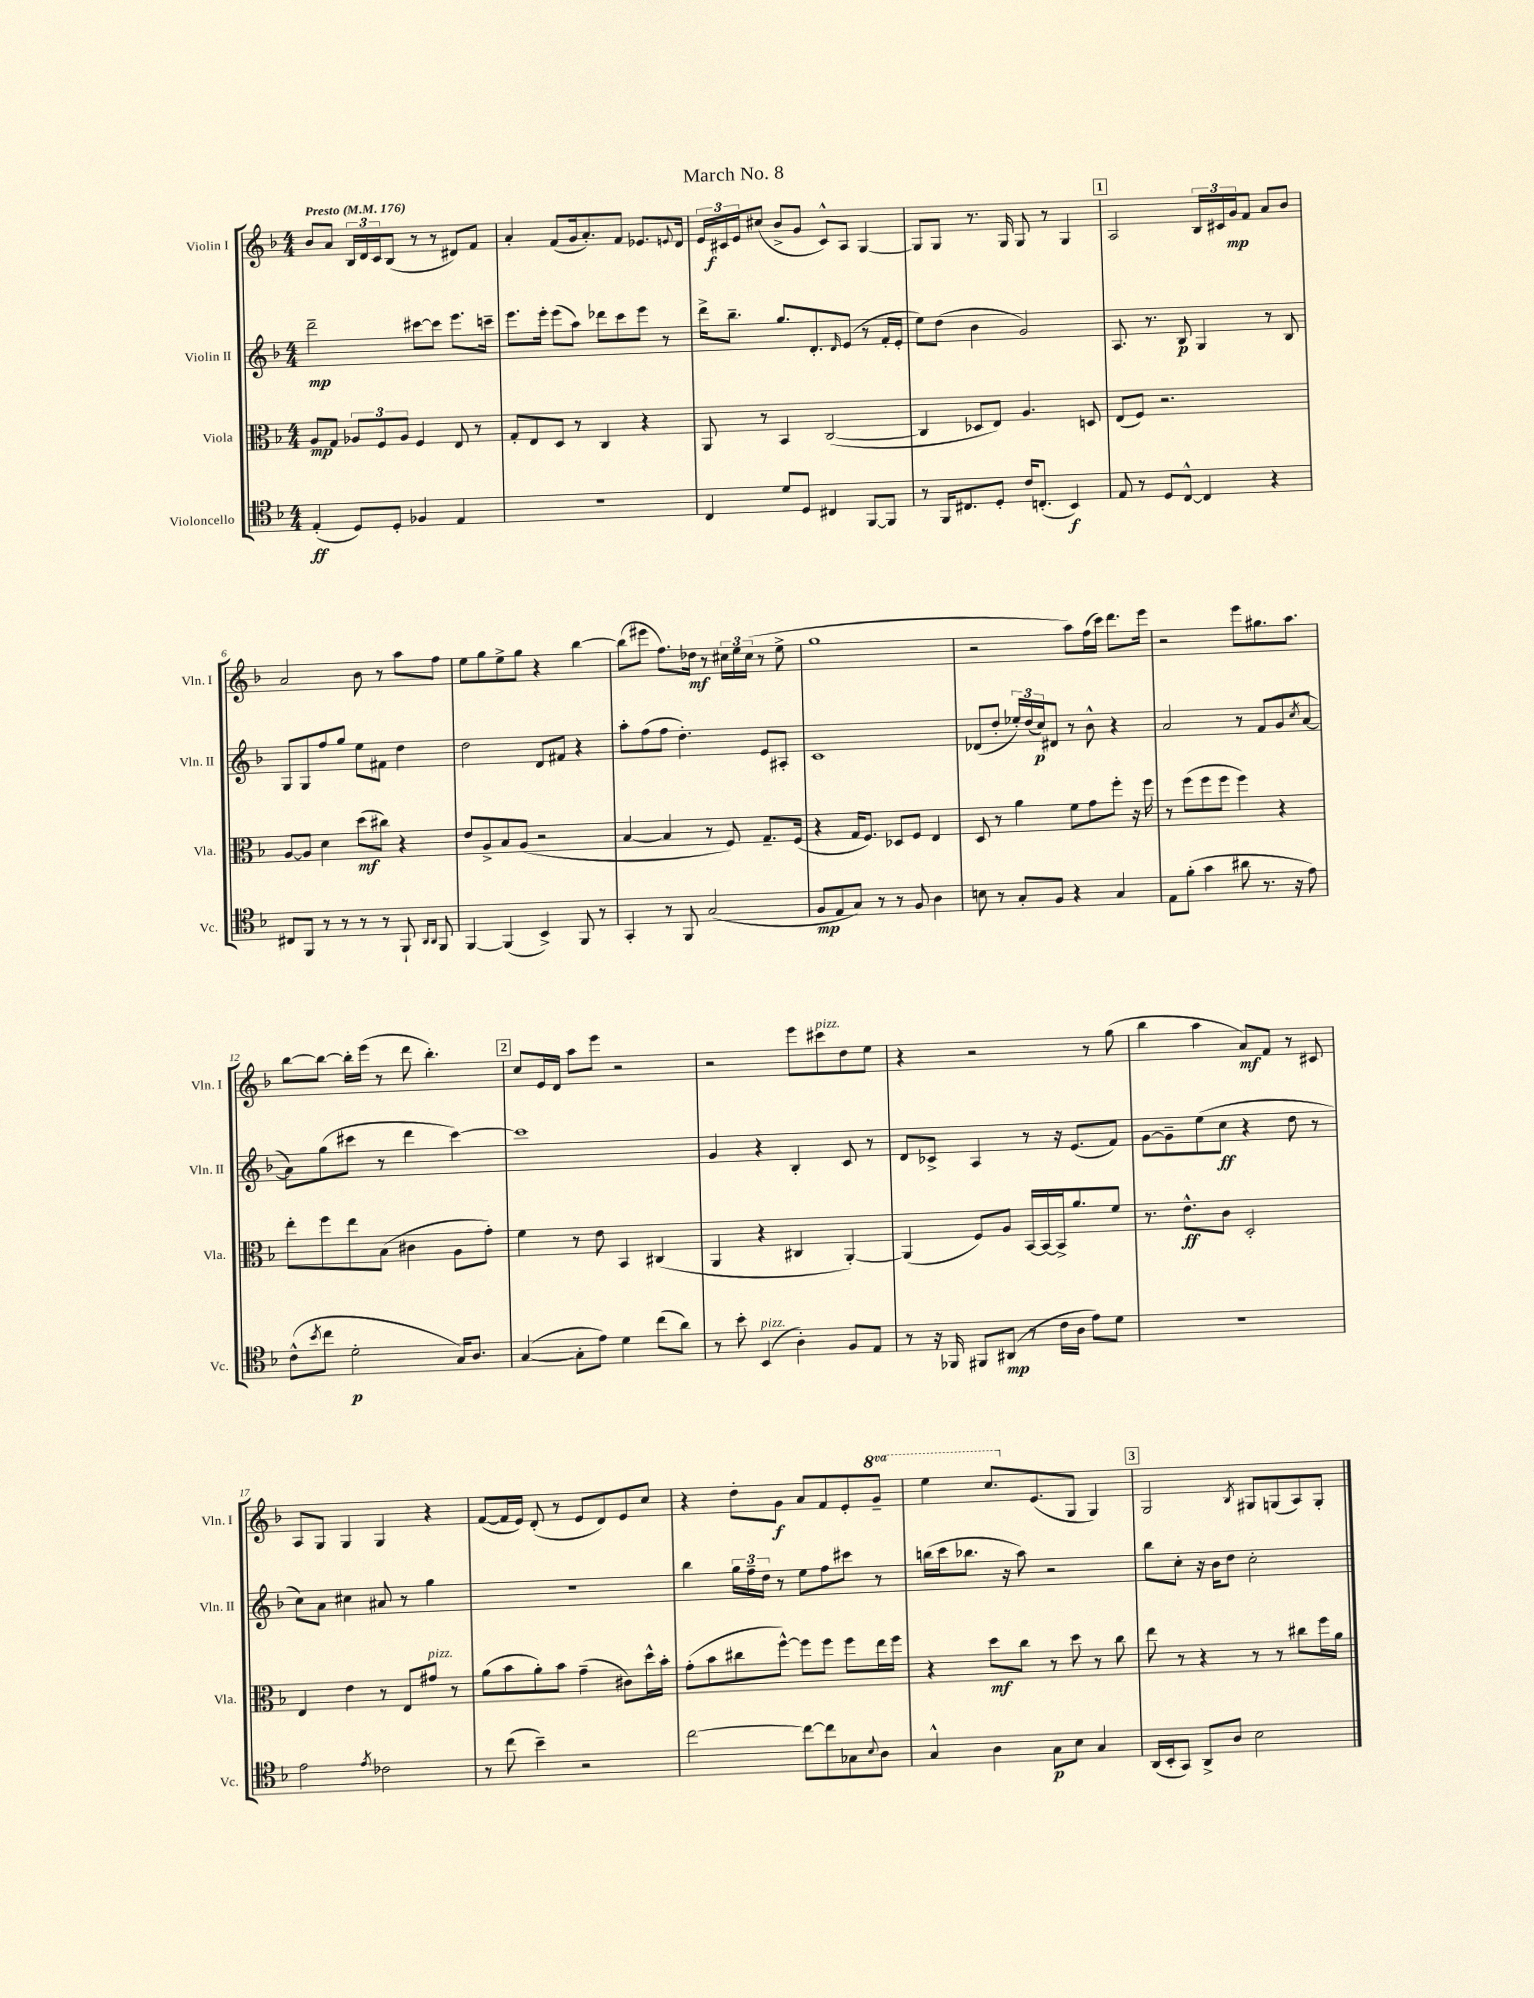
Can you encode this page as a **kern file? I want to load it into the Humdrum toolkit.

**kern	**dynam	**kern	**dynam	**kern	**dynam	**kern	**dynam
*part4	*part4	*part3	*part3	*part2	*part2	*part1	*part1
*staff4	*staff4	*staff3	*staff3	*staff2	*staff2	*staff1	*staff1
*I"Violoncello	*	*I"Viola	*	*I"Violin II	*	*I"Violin I	*
*I'Vc.	*	*I'Vla.	*	*I'Vln. II	*	*I'Vln. I	*
*clefC4	*	*clefC3	*	*clefG2	*	*clefG2	*
*k[b-]	*	*k[b-]	*	*k[b-]	*	*k[b-]	*
*M4/4	*	*M4/4	*	*M4/4	*	*M4/4	*
*MM176	*	*MM176	*	*MM176	*	*MM176	*
=1	=1	=1	=1	=1	=1	=1	=1
!	!	!	!	!	!	!LO:TX:a:B:t=Presto	!
(4E'/	ff	8A/L	mp	2ddd~\	mp	8b-/L	.
.	.	8G/J	.	.	.	8a/J	.
8D/L)	.	12A-X/L	.	.	.	24B-/LL	.
.	.	.	.	.	.	24d/	.
.	.	12F/	.	.	.	24c/J	.
8D'/J	.	.	.	.	.	(8B-/J	.
.	.	12A-/J	.	.	.	.	.
4F-X/	.	4F/	.	[8ccc#X\L	.	8r	.
.	.	.	.	8ccc#\J]	.	8r	.
4E/	.	8E/	.	8.eee\L	.	8d#X/L)	.
.	.	8r	.	.	.	8f/J	.
.	.	.	.	16cccn~\Jk	.	.	.
=2	=2	=2	=2	=2	=2	=2	=2
1r	.	8G'/L	.	8.eee\L	.	4a'/	.
.	.	8E/	.	.	.	.	.
.	.	.	.	16eee'\Jk	.	.	.
.	.	8D/J	.	(8eee\L	.	(8f/L	.
.	.	8r	.	8aa\J)	.	16g/k	.
.	.	.	.	.	.	8.a'/)	.
.	.	4C/	.	8ddd-X\L	.	.	.
.	.	.	.	8ccc\	.	8f/J	.
.	.	4r	.	8eee\J	.	8.e-X/L	.
.	.	.	.	8r	.	.	.
.	.	.	.	.	.	8qqen/	.
.	.	.	.	.	.	16d/Jk	.
=3	=3	=3	=3	=3	=3	=3	=3
4C/	.	8AA/	.	16ddd^\KL	.	24e/LL	.
.	.	.	.	.	.	24c#X/	f
.	.	.	.	8.bb-~\J	.	.	.
.	.	.	.	.	.	24e/J	.
.	.	8r	.	.	.	(8cc#X/J	.
8d/L	.	4BB-/	.	8.gg/L	.	8b-^/L	.
8D/J	.	.	.	.	.	8g/J	.
.	.	.	.	8.d'/	.	.	.
4C#X/	.	([2C/	.	.	.	8c#^^/L)	.
.	.	.	.	16qqd/	.	.	.
.	.	.	.	(8e/J	.	8A/J	.
[8FF/L	.	.	.	8r	.	[4G/	.
8FF/J]	.	.	.	16f'/LL	.	.	.
.	.	.	.	16e'/JJ	.	.	.
=4	=4	=4	=4	=4	=4	=4	=4
8r	.	4C/]	.	8ee\L)	.	8G/L]	.
16FF/KL	.	.	.	(8dd\J	.	8G/J	.
8.C#X/	.	.	.	.	.	.	.
.	.	8D-X/L	.	4b-\	.	8.r	.
8D'/J	.	8E/J)	.	.	.	.	.
.	.	.	.	.	.	16G/	.
16c/KL	.	4.A/	.	2g/)	.	8G/	.
(8.Cn'/J	.	.	.	.	.	.	.
.	.	.	.	.	.	8r	.
4BB-/)	f	.	.	.	.	4G/	.
.	.	8Dn/	.	.	.	.	.
!!LO:REH:place=s1:t=1
=5	=5	=5	=5	=5	=5	=5	=5
8E/	.	(8E/L	.	8.A/	.	2A/	.
8r	.	8F/J)	.	.	.	.	.
.	.	.	.	8.r	.	.	.
8D/L	.	2.r	.	.	.	.	.
[8C^^/J	.	.	.	8B-/	p	.	.
4C/]	.	.	.	4G/	.	24B-/LL	.
.	.	.	.	.	.	24c#X/	.
.	.	.	.	.	.	24g/J	mp
.	.	.	.	.	.	8f/J	.
4r	.	.	.	8r	.	8a/L	.
.	.	.	.	8B-/	.	8b-/J	.
!!LO:LB:g=z
=6	=6	=6	=6	=6	=6	=6	=6
8C#X/L	.	[8A/L	.	8G/L	.	2a/	.
8FF/J	.	8A/J]	.	8G/	.	.	.
8r	.	4d\	.	8ff/	.	.	.
8r	.	.	.	8gg/J	.	.	.
8r	.	(8dd\L	mf	8ee\L	.	8b-\	.
8r	.	8cc#X\J)	.	8f#X\J	.	8r	.
8FF`/	.	4r	.	4dd\	.	8aa\L	.
16qqAA/LL	.	.	.	.	.	.	.
16qqAA/JJ	.	.	.	.	.	.	.
8FF/	.	.	.	.	.	8ff\J	.
=7	=7	=7	=7	=7	=7	=7	=7
[4FF/	.	8e/L	.	2dd\	.	8ee\L	.
.	.	8A^/	.	.	.	8gg\	.
(4FF/]	.	8B-/	.	.	.	8ee^\	.
.	.	(8A/J	.	.	.	8gg\J	.
4BB-^/)	.	2r	.	8d/L	.	4r	.
.	.	.	.	8f#X/J	.	.	.
8FF/	.	.	.	4r	.	[4bb-\	.
8r	.	.	.	.	.	.	.
=8	=8	=8	=8	=8	=8	=8	=8
4GG'/	.	[4B-/	.	8aa'\L	.	(8bb-\L]	.
.	.	.	.	(8ff\	.	8eee#X\J	.
8r	.	4B-/]	.	8ff\J	.	8.ff\L)	.
8FF/	.	.	.	4.dd'\)	.	.	.
.	.	.	.	.	.	16dd-X\Jk	mf
(2G/	.	8r	.	.	.	8r	.
.	.	8F/)	.	.	.	24cc#X\LL	.
.	.	.	.	.	.	24ee\	.
.	.	.	.	.	.	(24cc#\JJ	.
.	.	8.G~/L	.	8e/L	.	8r	.
.	.	.	.	8A#X'/J	.	8ee^\	.
.	.	(16F/Jk	.	.	.	.	.
=9	=9	=9	=9	=9	=9	=9	=9
8F/L	mp	4r	.	1c	.	1gg	.
8E/	.	.	.	.	.	.	.
8G/J)	.	16G/KL	.	.	.	.	.
.	.	8.F/J)	.	.	.	.	.
8r	.	.	.	.	.	.	.
8r	.	8D-X/L	.	.	.	.	.
8F/	.	8F/J	.	.	.	.	.
4A\	.	4E/	.	.	.	.	.
=10	=10	=10	=10	=10	=10	=10	=10
8Bn\	.	8D/	.	(8d-X/L	.	2r	.
8r	.	8r	.	8dd'/J	.	.	.
8G'/L	.	4a\	.	24ee-X'/LL)	.	.	.
.	.	.	.	(24dd/	.	.	.
.	.	.	.	24cc/J)	p	.	.
8F/J	.	.	.	8d#X/J	.	.	.
4r	.	8f\L	.	8r	.	8aa\L)	.
.	.	8g\	.	8b-^^\	.	(16ff\L	.
.	.	.	.	.	.	16ccc\JJ)	.
4G/	.	8ff'\J	.	4r	.	8.ddd\L	.
.	.	16r	.	.	.	.	.
.	.	16ff\	.	.	.	16eee\Jk	.
=11	=11	=11	=11	=11	=11	=11	=11
8E\L	.	8r	.	2a/	.	2r	.
(8f'\J	.	(8ff\L	.	.	.	.	.
4g\	.	8ff\	.	.	.	.	.
.	.	8ff\J	.	.	.	.	.
8a#X\	.	4ff\)	.	8r	.	8eee\L	.
8.r	.	.	.	(8f/L	.	8.gg#X\	.
.	.	4r	.	8g/	.	.	.
16r	.	.	.	.	.	8.aa\J	.
.	.	.	.	8qcc/	.	.	.
8e\)	.	.	.	[8a/J	.	.	.
!!LO:LB:g=z
=12	=12	=12	=12	=12	=12	=12	=12
(8c^^\L	.	8ee'\L	.	8a\L])	.	[8bb-\L	.
8qb-/	.	.	.	.	.	.	.
8cc\J	.	8ff\	.	(8gg\	.	8bb-\J_	.
2d'\	p	8ee\	.	8ccc#X\J	.	16bb-'\LL]	.
.	.	.	.	.	.	(16eee\JJ	.
.	.	(8B-\J	.	8r	.	8r	.
.	.	4c#X\	.	4ddd\	.	8ddd\	.
.	.	.	.	.	.	4.bb-'\)	.
16G/KL)	.	8A\L	.	[4ccc#\)	.	.	.
8.A/J	.	.	.	.	.	.	.
.	.	8g'\J)	.	.	.	.	.
!!LO:REH:place=s1:t=2
=13	=13	=13	=13	=13	=13	=13	=13
([4G/	.	4f\	.	1ccc#]	.	8cc/L	.
.	.	.	.	.	.	16e/L	.
.	.	.	.	.	.	16d/JJ	.
8G'\L]	.	8r	.	.	.	8aa\L	.
8e\J)	.	8e\	.	.	.	8eee\J	.
4d\	.	4BB-/	.	.	.	2r	.
(8cc\L	.	(4C#X/	.	.	.	.	.
8a\J)	.	.	.	.	.	.	.
=14	=14	=14	=14	=14	=14	=14	=14
8r	.	4AA/	.	4g/	.	2r	.
8b-'\	.	.	.	.	.	.	.
!LO:TX:a:i:t=pizz.	!	!	!	!	!	!	!
(4BB-/	.	4r	.	4r	.	.	.
4A'\)	.	4C#X/	.	4B-'/	.	8eee\L	.
!	!	!	!	!	!	!LO:TX:a:i:t=pizz.	!
.	.	.	.	.	.	8ccc#X\	.
8F/L	.	[4AA'/)	.	8c/	.	8dd\	.
8E/J	.	.	.	8r	.	8ee\J	.
=15	=15	=15	=15	=15	=15	=15	=15
8r	.	(4AA/]	.	8d/L	.	4r	.
16r	.	.	.	8c-X^/J	.	.	.
16FF-X/	.	.	.	.	.	.	.
8FF#X/L	.	8F/L)	.	4A/	.	2r	.
(8AA#X/J	mp	8A/J	.	.	.	.	.
8r	.	[16BB-/LL	.	8r	.	.	.
.	.	16BB-/_	.	.	.	.	.
16c\LL	.	16BB-^/J]	.	16r	.	.	.
16A\JJ	.	8.a/	.	(8.e/L	.	.	.
8e\L)	.	.	.	.	.	8r	.
8d\J	.	8f/J	.	8f/J)	.	(8gg\	.
=16	=16	=16	=16	=16	=16	=16	=16
1r	.	8.r	.	[8g\L	.	4bb-\	.
.	.	.	.	8g~\]	.	.	.
.	.	8.e^^\L	ff	.	.	.	.
.	.	.	.	(8ee\	.	4aa\	.
.	.	8c\J	.	8cc\J	ff	.	.
.	.	2D'/	.	4r	.	8a/L)	mf
.	.	.	.	.	.	8f/J	.
.	.	.	.	8dd\	.	8r	.
.	.	.	.	8r	.	8c#X/	.
!!LO:LB:g=z
=17	=17	=17	=17	=17	=17	=17	=17
2e\	.	4E/	.	8cc\L)	.	8A/L	.
.	.	.	.	8a\J	.	8G/J	.
.	.	4e\	.	4cc#X\	.	4G/	.
8qe/	.	.	.	.	.	.	.
2c-X\	.	8r	.	8a#X/	.	4G/	.
.	.	8E/L	.	8r	.	.	.
!	!	!LO:TX:a:i:t=pizz.	!	!	!	!	!
.	.	8g#X/J	.	4gg\	.	4r	.
.	.	8r	.	.	.	.	.
=18	=18	=18	=18	=18	=18	=18	=18
8r	.	(8a\L	.	1r	.	([8f/L	.
(8cc\	.	8b-\	.	.	.	16f/L]	.
.	.	.	.	.	.	16e/JJ)	.
4b-~\)	.	8a'\)	.	.	.	(8d'/	.
.	.	8b-\J	.	.	.	8r	.
2r	.	(4g~\	.	.	.	8e/L	.
.	.	.	.	.	.	8d/)	.
.	.	8c#X\L)	.	.	.	8e/	.
.	.	16dd^^\L	.	.	.	8cc/J	.
.	.	16b-'\JJ	.	.	.	.	.
=19	=19	=19	=19	=19	=19	=19	=19
[2cc\	.	(8g'\L	.	4bb-\	.	4r	.
.	.	8b-\	.	.	.	.	.
.	.	8cc#X\	.	24gg\LL	.	8dd'\L	.
.	.	.	.	24ff~\	.	.	.
.	.	.	.	24dd\JJ	.	.	.
.	.	[8ff^^\J)	.	8r	.	8g\J	f
8cc\L_	.	8ff\L]	.	8ee\L	.	8a/L	.
8cc\]	.	8ff\J	.	8ff\	.	8f/	.
8G-X\	.	8ff\L	.	8ccc#X\J	.	8e'/	.
8qqB-/	.	.	.	.	.	.	.
*	*	*	*	*	*	*8va	*
8A\J	.	16ee\L	.	8r	.	8gg~/J	.
.	.	16ff\JJ	.	.	.	.	.
=20	=20	=20	=20	=20	=20	=20	=20
4G^^/	.	4r	.	(16bbn\LL	.	4eee\	.
.	.	.	.	16ccc\J	.	.	.
.	.	.	.	8.bb-X\J	.	.	.
4A\	.	8dd\L	mf	.	.	8.ccc/L	.
.	.	.	.	16r	.	.	.
.	.	8cc\J	.	8aa\)	.	.	.
*	*	*	*	*	*	*X8va	*
.	.	.	.	.	.	(8.e/	.
8G\L	p	8r	.	2r	.	.	.
8B-\J	.	8dd\	.	.	.	8G/J	.
4G/	.	8r	.	.	.	4G/)	.
.	.	8cc\	.	.	.	.	.
!!LO:REH:place=s1:t=3
=21	=21	=21	=21	=21	=21	=21	=21
(16AA/LL	.	8ee\	.	8bb-\L	.	2G/	.
16BB-'/J	.	.	.	.	.	.	.
8GG/J)	.	8r	.	8cc'\J	.	.	.
8AA^/L	.	4r	.	16r	.	.	.
.	.	.	.	16b-\KL	.	.	.
8A/J	.	.	.	8dd\J	.	.	.
.	.	.	.	.	.	8qB-/	.
2B-\	.	8r	.	2cc'\	.	8G#X/L	.
.	.	8r	.	.	.	(8Gn/	.
.	.	8cc#X\L	.	.	.	8A/)	.
.	.	16ff\L	.	.	.	8G'/J	.
.	.	16a\JJ	.	.	.	.	.
==	==	==	==	==	==	==	==
*-	*-	*-	*-	*-	*-	*-	*-
